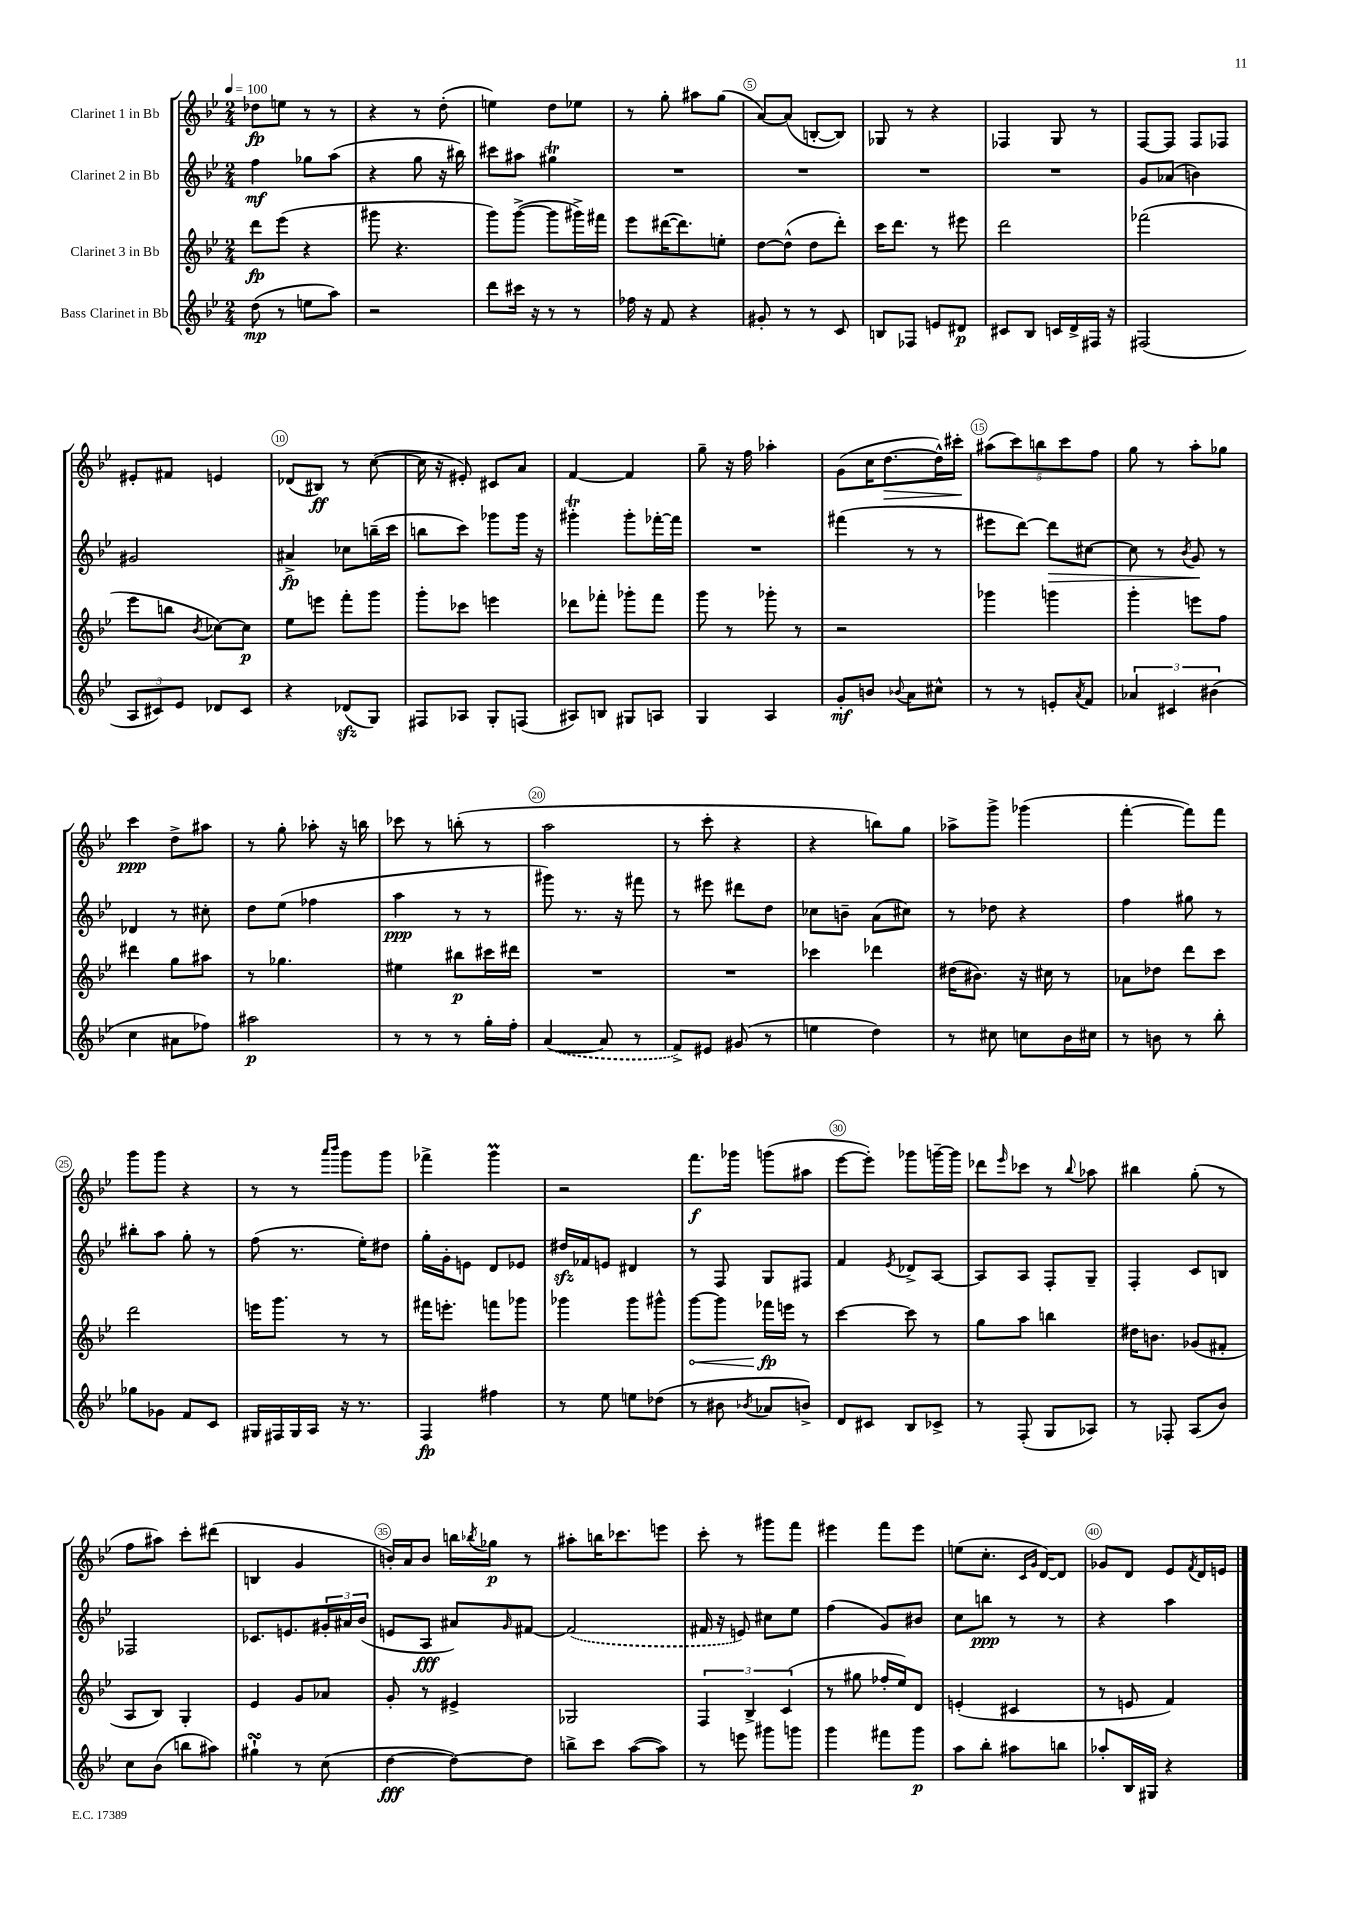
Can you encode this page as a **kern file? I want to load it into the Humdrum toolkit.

**kern	**kern	**kern	**kern
*staff4	*staff3	*staff2	*staff1
*clefG2	*clefG2	*clefG2	*clefG2
*k[b-e-]	*k[b-e-]	*k[b-e-]	*k[b-e-]
*M2/4	*M2/4	*M2/4	*M2/4
*MM100	*MM100	*MM100	*MM100
(8dd	8ddd	4ff	8dd-
8r	(8eee-	.	8ee
8ee	4r	8gg-	8r
8aa)	.	(8aa	8r
=	=	=	=
2r	8ggg#	4r	4r
.	4.r	.	.
.	.	8gg	8r
.	.	16r	(8dd'
.	.	16bb#)	.
=	=	=	=
8ddd	8ggg)	8ccc#	4ee)
16ccc#	([8ggg^	8aa#	.
16r	.	.	.
8r	8ggg]	4gg#	8dd
8r	16ggg#^)	.	8ee-
.	16fff#	.	.
=	=	=	=
16ff-	8eee-	2r	8r
16r	.	.	.
8f	([16ddd#	.	8gg'
.	8.ddd#])	.	.
4r	.	.	8aa#
.	8ee'	.	(8gg
=	=	=	=
8g#'	[8dd	2r	[8a)
8r	(8dd^^]	.	(8a]
8r	8dd	.	[8B'
8c	8ddd')	.	8B])
=	=	=	=
8B	16ccc	2r	8G-
.	8.ddd	.	.
8F-	.	.	8r
8e	8r	.	4r
8d#	8eee#	.	.
=	=	=	=
8c#	2ddd	2r	4F-
8B-	.	.	.
16c	.	.	8G
16d^	.	.	.
16F#	.	.	8r
16r	.	.	.
=	=	=	=
(2F#	(2fff-	8g	[8F
.	.	(8a-	8F]
.	.	4b)	8F
.	.	.	8F-
=	=	=	=
12A	8eee-	2g#	8e#'
12c#)	.	.	.
.	8bb	.	8f#
12e-	.	.	.
.	8qb-	.	.
8d-	[8cc-)	.	4e
8c#	8cc-]	.	.
=	=	=	=
4r	8ee-	4a#^	(8d-
.	8eee	.	8B#)
(8d-	8fff'	8cc-	8r
8G)	8ggg	(16bb~	([8cc
.	.	16ccc	.
=	=	=	=
8F#	8ggg'	8bb	16cc]
.	.	.	16r
8A-	8ccc-	8ccc)	8e#')
8G'	4eee	8ggg-	8c#
(8F	.	16ggg-	8a
.	.	16r	.
=	=	=	=
8A#)	8ddd-	4ggg#'	[4f
8B	8fff-'	.	.
8G#	8ggg-'	8ggg#'	4f]
8A	8fff-	[16fff-'	.
.	.	16fff-]	.
=	=	=	=
4G	8ggg	2r	8gg~
.	8r	.	16r
.	.	.	16ff
4A	8ggg-'	.	4aa-'
.	8r	.	.
=	=	=	=
8g'	2r	(4fff#	(8g
8b	.	.	16cc
.	.	.	[8.dd
8qqb-	.	.	.
8a	.	8r	.
8cc#^^	.	8r	16dd^^])
.	.	.	16ccc#'
=	=	=	=
8r	4ggg-	8eee#	(10aa#
.	.	.	10ccc)
8r	.	[8ddd)	.
.	.	.	10bb
8e'	4ggg	8ddd]	.
.	.	.	10ccc
8qa	.	.	.
8f	.	[8cc#	.
.	.	.	10ff
=	=	=	=
6a-	4ggg'	8cc#]	8gg
.	.	8r	8r
6c#	.	.	.
.	.	8qb-	.
.	8eee	8g	8aa'
(6b#	.	.	.
.	8ff	8r	8gg-
=	=	=	=
4cc	4ddd#	4d-	4ccc
8a#	8gg	8r	8dd^
8ff-)	8aa#	8cc#'	8aa#
=	=	=	=
2aa#	8r	8dd	8r
.	4.gg-	(8ee-	8gg'
.	.	4ff-	8aa-'
.	.	.	16r
.	.	.	16bb
=	=	=	=
8r	4ee#	4aa	8ccc-
8r	.	.	8r
8r	8bb#	8r	(8bb'
16gg'	16ccc#	8r	8r
16ff'	16ddd#	.	.
=	=	=	=
([4a	2r	8ggg#)	2aa
.	.	8.r	.
8a]	.	.	.
.	.	16r	.
8r	.	8fff#	.
=	=	=	=
8f^)	2r	8r	8r
8e#	.	8eee#	8ccc'
(8g#	.	8ddd#	4r
8r	.	8dd	.
=	=	=	=
4ee	4ccc-	8cc-	4r
.	.	8b~	.
4dd)	4ddd-	(8a	8bb)
.	.	8cc#)	8gg
=	=	=	=
8r	(16dd#	8r	8aa-^
.	8.b#)	.	.
8cc#	.	8dd-	8ggg^
8cc	16r	4r	(4ggg-
.	16cc#	.	.
16b-	8r	.	.
16cc#	.	.	.
=	=	=	=
8r	8a-	4ff	[4fff'
8b	8dd-	.	.
8r	8ddd	8gg#	8fff])
8bb-'	8ccc	8r	8fff
=	=	=	=
8gg-	2ddd	8bb#'	8ggg
8g-	.	8aa	8ggg
8f	.	8gg'	4r
8c	.	8r	.
=	=	=	=
16G#	16eee	(8ff	8r
16F#	8.ggg	.	.
16G#	.	8.r	8r
16A	.	.	.
.	.	.	16qqaaa
.	.	.	16qqbbb-
16r	8r	.	8ggg
8.r	.	16ee-')	.
.	8r	8dd#	8ggg
=	=	=	=
4F	16fff#	16gg'	4fff-^
.	8.eee'	16g'	.
.	.	8e	.
4ff#	8fff	8d	4ggg
.	8ggg-	8e-	.
=	=	=	=
8r	4ggg-	16dd#	2r
.	.	16f-	.
8ee-	.	8e	.
8ee	8ggg-	4d#	.
(8dd-	8ggg#^^	.	.
=	=	=	=
8r	[8ggg	8r	8.fff
8b#	8ggg]	8F	.
.	.	.	16ggg-
8qb-	.	.	.
8a-	16fff-	8G	(8ggg
.	16eee	.	.
8b^)	8r	8F#	8aa#
=	=	=	=
8d	[4ccc	4f	[8eee-
8c#	.	.	8eee-'])
.	.	8qe-	.
8B-	8ccc]	8d-^	8ggg-
8c-^	8r	[8A	[16ggg~
.	.	.	16ggg]
=	=	=	=
8r	8gg	8A]	8ddd-
.	.	.	16qqeee-
(8F'	8aa	8A	8ccc-
8G	4bb	8F'	8r
.	.	.	8qqbb-
8A-)	.	8G~	8aa-
=	=	=	=
8r	16dd#	4F'	4bb#
.	8.b	.	.
8F-'	.	.	.
(8A	(8g-	8c	(8gg'
8b-)	8f#'	8B	8r
=	=	=	=
8cc	8A	2F-	8ff
(8b-	8B-)	.	8aa#)
8bb	4G'	.	8ccc'
8aa#)	.	.	(8ddd#
=	=	=	=
4gg#`	4e-	8.c-	4B
.	.	8.e	.
8r	8g	.	4g
(8cc	8a-	24g#'	.
.	.	24a#	.
.	.	(24b-	.
=	=	=	=
[4dd	8g'	8e	16b')
.	.	.	16a
.	8r	8A	8b
8dd_)	4e#^	8a#)	16bb
.	.	.	8qbb-
.	.	.	16gg-
.	.	16qqg	.
8dd]	.	[8f#	8r
=	=	=	=
8bb^	2G-	(2f#]	8aa#'
8ccc	.	.	16bb
.	.	.	8.ccc-
([8aa	.	.	.
8aa])	.	.	8eee
=	=	=	=
8r	6F	16f#	8ccc'
.	.	16r	.
8eee	.	8e)	8r
.	6B-^	.	.
8ggg#	.	8cc#	8ggg#
.	(6c	.	.
8ggg	.	8ee-	8fff
=	=	=	=
4ggg	8r	(4ff	4eee#
.	8gg#	.	.
8fff#	16ff-'	8g)	8fff
.	16ee-)	.	.
8ggg	8d	8b#	8eee#
=	=	=	=
8aa	(4e'	8cc	(8ee
8bb-'	.	8bb	8.cc'
8aa#	4c#	8r	.
.	.	.	16qqc
.	.	.	16qqg
.	.	.	[16d)
8bb	.	8r	8d]
=	=	=	=
8aa-'	8r	4r	8g-
16B-	8e	.	8d
16G#	.	.	.
4r	4f)	4aa	8e-
.	.	.	8qf
.	.	.	16d
.	.	.	16e
==	==	==	==
*-	*-	*-	*-
